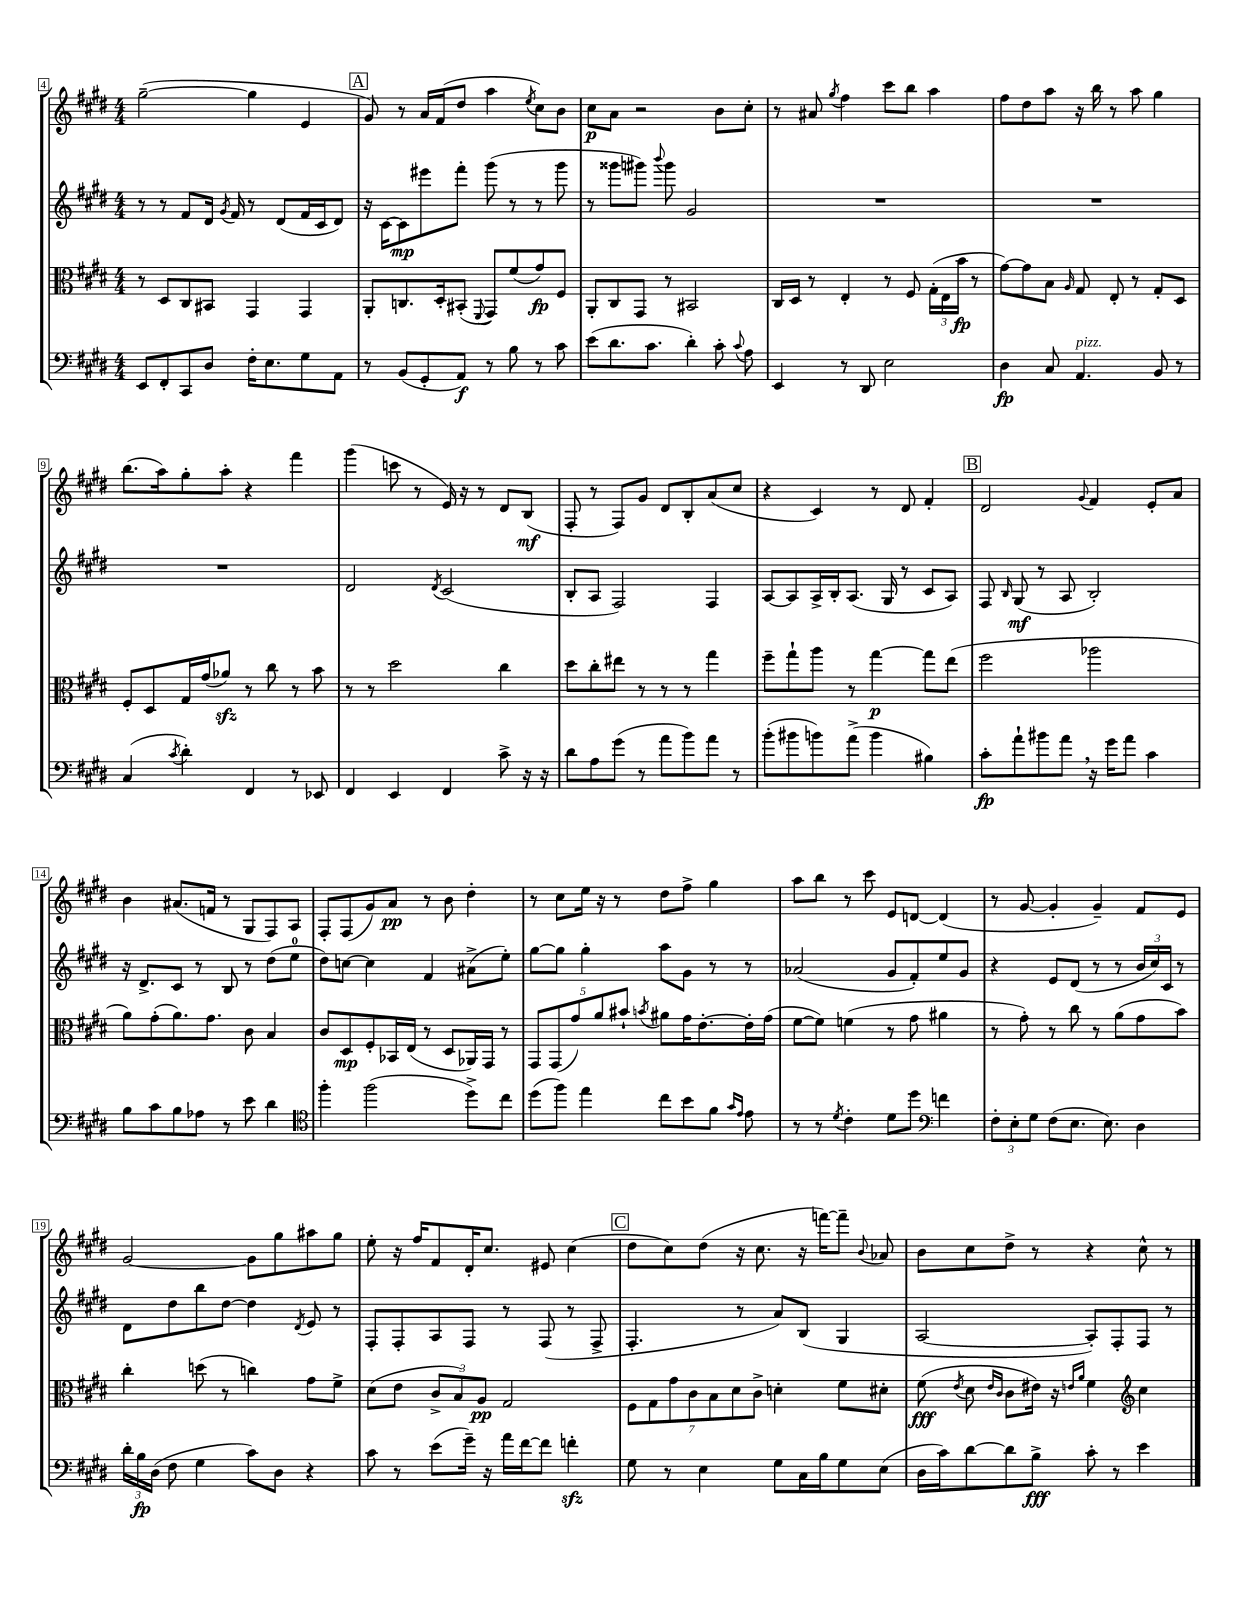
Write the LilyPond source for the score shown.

<<
\new StaffGroup <<
\new Staff = "s0" {
    \clef treble \key e \major \numericTimeSignature \time 4/4
    \autoBeamOff gis''2~--( gis''4 e'4 |
    \mark \markup { \box "A" } gis'8) r8 a'16[ fis'16( dis''8] a''4 \acciaccatura { e''8 } cis''8[) b'8] |
    cis''8[\p a'8] r2 b'8[ cis''8]-. |
    r8 ais'8 \acciaccatura { gis''8 } fis''4 cis'''8[ b''8] a''4 |
    fis''8[ dis''8 a''8] r16 b''16 r8 a''8 gis''4 |
    b''8.[( a''16) gis''8-. a''8]-. r4 fis'''4 |
    gis'''4( c'''8 r8 e'16) r16 r8 dis'8[ b8]\mf( |
    fis8-. r8 fis8[) gis'8] dis'8[ b8-. a'8( cis''8] |
    r4 cis'4) r8 dis'8 fis'4-. |
    \mark \markup { \box "B" } dis'2 \appoggiatura { gis'8 } fis'4 e'8[-. a'8] |
    b'4 ais'8.[( f'16] r8 gis8[ fis8) a8] |
    fis8[-. fis8( gis'8) a'8]\pp r8 b'8 dis''4-. |
    r8 cis''8[ e''16] r16 r8 dis''8[ fis''8]-> gis''4 |
    a''8[ b''8] r8 cis'''8 e'8[ d'8]~ d'4( |
    r8 gis'8~ gis'4-. gis'4--) fis'8[ e'8] |
    gis'2~ gis'8[ gis''8 ais''8 gis''8] |
    e''8-. r16 fis''16[ fis'8 dis'16-. cis''8.] eis'8 cis''4( |
    \mark \markup { \box "C" } dis''8[ cis''8) dis''8]( r16 cis''8. r16 f'''16[~) f'''8]-- \appoggiatura { b'8 } aes'8 |
    b'8[ cis''8 dis''8]-> r8 r4 cis''8-^ r8 \bar "|." |
}
\new Staff = "s1" {
    \clef treble \key e \major \numericTimeSignature \time 4/4
    \autoBeamOff r8 r8 fis'8[ dis'16] \acciaccatura { gis'8 } fis'16 r8 dis'8[( fis'16 cis'16 dis'8]) |
    \mark \markup { \box "A" } r16 cis'16[~ cis'8\mp eis'''8 fis'''8]-. gis'''8( r8 r8 gis'''8 |
    r8 gisis'''8[ gis'''8]) \appoggiatura { b'''8 } gis'''8 gis'2 |
    R1 |
    R1 |
    R1 |
    dis'2 \acciaccatura { dis'8 } cis'2( |
    b8[-. a8] fis2) fis4 |
    a8[~ a8 a16-> b16-. a8.]( gis16 r8 cis'8[ a8]) |
    \mark \markup { \box "B" } fis8 \grace { b16 } gis8\mf( r8 a8 b2-.) |
    r16 dis'8.[-> cis'8] r8 b8 r8 dis''8[( e''8]-0 |
    dis''8[) c''8]~ c''4 fis'4 ais'8[->( e''8]-.) |
    gis''8[~ gis''8] gis''4-. a''8[ gis'8] r8 r8 |
    aes'2( gis'8[ fis'8-.) e''8 gis'8] |
    r4 e'8[ dis'8]( r8 r8 \tuplet 3/2 { b'16[ cis''16) cis'16] } r8 |
    dis'8[ dis''8 b''8 dis''8]~ dis''4 \acciaccatura { dis'8 } e'8 r8 |
    fis8[-. fis8-. a8 fis8] r8 fis8( r8 fis8-> |
    \mark \markup { \box "C" } fis4.-. r8 a'8[) b8]( gis4 |
    a2~ a8[-.) fis8-. fis8] r8 \bar "|." |
}
\new Staff = "s2" {
    \clef alto \key e \major \numericTimeSignature \time 4/4
    \autoBeamOff r8 dis8[ cis8 bis,8] gis,4 gis,4 |
    \mark \markup { \box "A" } a,8[-. c8. dis16-. bis,8]-.( \appoggiatura { fis,8 } gis,8[) fis'8( gis'8\fp) fis8] |
    a,8[-. cis8 gis,8] r8 bis,2 |
    cis16[ dis16] r8 e4-. r8 fis8 \tuplet 3/2 { gis16[-.( e16 b'16]\fp } r8 |
    gis'8[~) gis'8 b8] \grace { a16 } gis8 e8-. r8 gis8[-. dis8] |
    fis8[-. dis8 gis16 gis'16( aes'8]\sfz) r8 cis''8 r8 b'8 |
    r8 r8 dis''2 cis''4 |
    dis''8[ cis''8-. eis''8] r8 r8 r8 gis''4 |
    fis''8[-- gis''8-! a''8] r8 gis''4~\p gis''8[ e''8]( |
    \mark \markup { \box "B" } fis''2 aes''2 |
    a'8[) gis'8-.( a'8.) gis'8.] cis'8 b4 |
    cis'8[ dis8\mp fis8-. bes,16 e16]( r8 dis8[ aes,16) gis,16] r8 |
    \tuplet 5/4 { gis,8[ gis,8( gis'8) a'8 bis'8]-! } \acciaccatura { b'8 } ais'8[ gis'16 e'8.~-. e'16-. gis'16]( |
    fis'8[~ fis'8]) f'4( r8 gis'8 ais'4 |
    r8 gis'8-.) r8 cis''8 r8 a'8[( gis'8 b'8]) |
    cis''4-. d''8( r8 c''4) gis'8[ fis'8]-> |
    dis'8[( e'8] \tuplet 3/2 { cis'8[-> b8) a8]\pp } gis2 |
    \mark \markup { \box "C" } \tuplet 7/4 { fis8[ gis8 gis'8 cis'8 b8 dis'8 cis'8]-> } d'4-. fis'8[ dis'8]-. |
    fis'8\fff( \acciaccatura { e'8 } dis'8 \grace { e'16[ cis'16] } cis'8[ eis'16]) r16 \grace { e'16[ a'16] } fis'4 \clef treble cis''4 \bar "|." |
}
\new Staff = "s3" {
    \clef bass \key e \major \numericTimeSignature \time 4/4
    \autoBeamOff e,8[ fis,8-. cis,8 dis8] fis16[-. e8. gis8 a,8] |
    \mark \markup { \box "A" } r8 b,8[( gis,8-. a,8]\f) r8 b8 r8 cis'8 |
    e'8[( dis'8. cis'8.] dis'4-.) cis'8-. \appoggiatura { cis'8 } a8 |
    e,4 r8 dis,8 e2 |
    dis4\fp cis8 a,4.^\markup { \italic "pizz." } b,8 r8 |
    cis4( \acciaccatura { cis'8 } dis'4-.) fis,4 r8 ees,8 |
    fis,4 e,4 fis,4 cis'8-> r16 r16 |
    dis'8[ a8 gis'8]( r8 a'8[ b'8) a'8] r8 |
    b'8[-.( bis'8 b'8) a'8]->( b'4 bis4) |
    \mark \markup { \box "B" } cis'8[-.\fp a'8-! bis'8 a'8] \breathe r16 gis'16[ a'8] cis'4 |
    b8[ cis'8 b8 aes8] r8 e'8 dis'4 |
    \clef tenor fis''4-. fis''2( dis''8[->) cis''8] |
    dis''8[( fis''8]) e''4 cis''8[ b'8 fis'8] \grace { gis'16[ e'16] } e'8 |
    r8 r8 \acciaccatura { dis'8 } cis'4-. dis'8[ dis''8] \clef bass f'4 |
    \tuplet 3/2 { fis8[-. e8-. gis8] } fis8[( e8.] e8.) dis4 |
    \tuplet 3/2 { dis'16[-. b16\fp dis16]( } fis8 gis4 cis'8[) dis8] r4 |
    cis'8 r8 e'8[( gis'16]--) r16 a'16[ fis'16~ fis'8] f'4-.\sfz |
    \mark \markup { \box "C" } gis8 r8 e4 gis8[ cis16 b16 gis8 e8]( |
    dis16[ cis'16) dis'8~ dis'8 b8]->\fff cis'8-. r8 e'4 \bar "|." |
}
>>
>>
\layout { \context { \Score currentBarNumber = #4 \override BarNumber.stencil = #(make-stencil-boxer 0.1 0.3 ly:text-interface::print) } }
